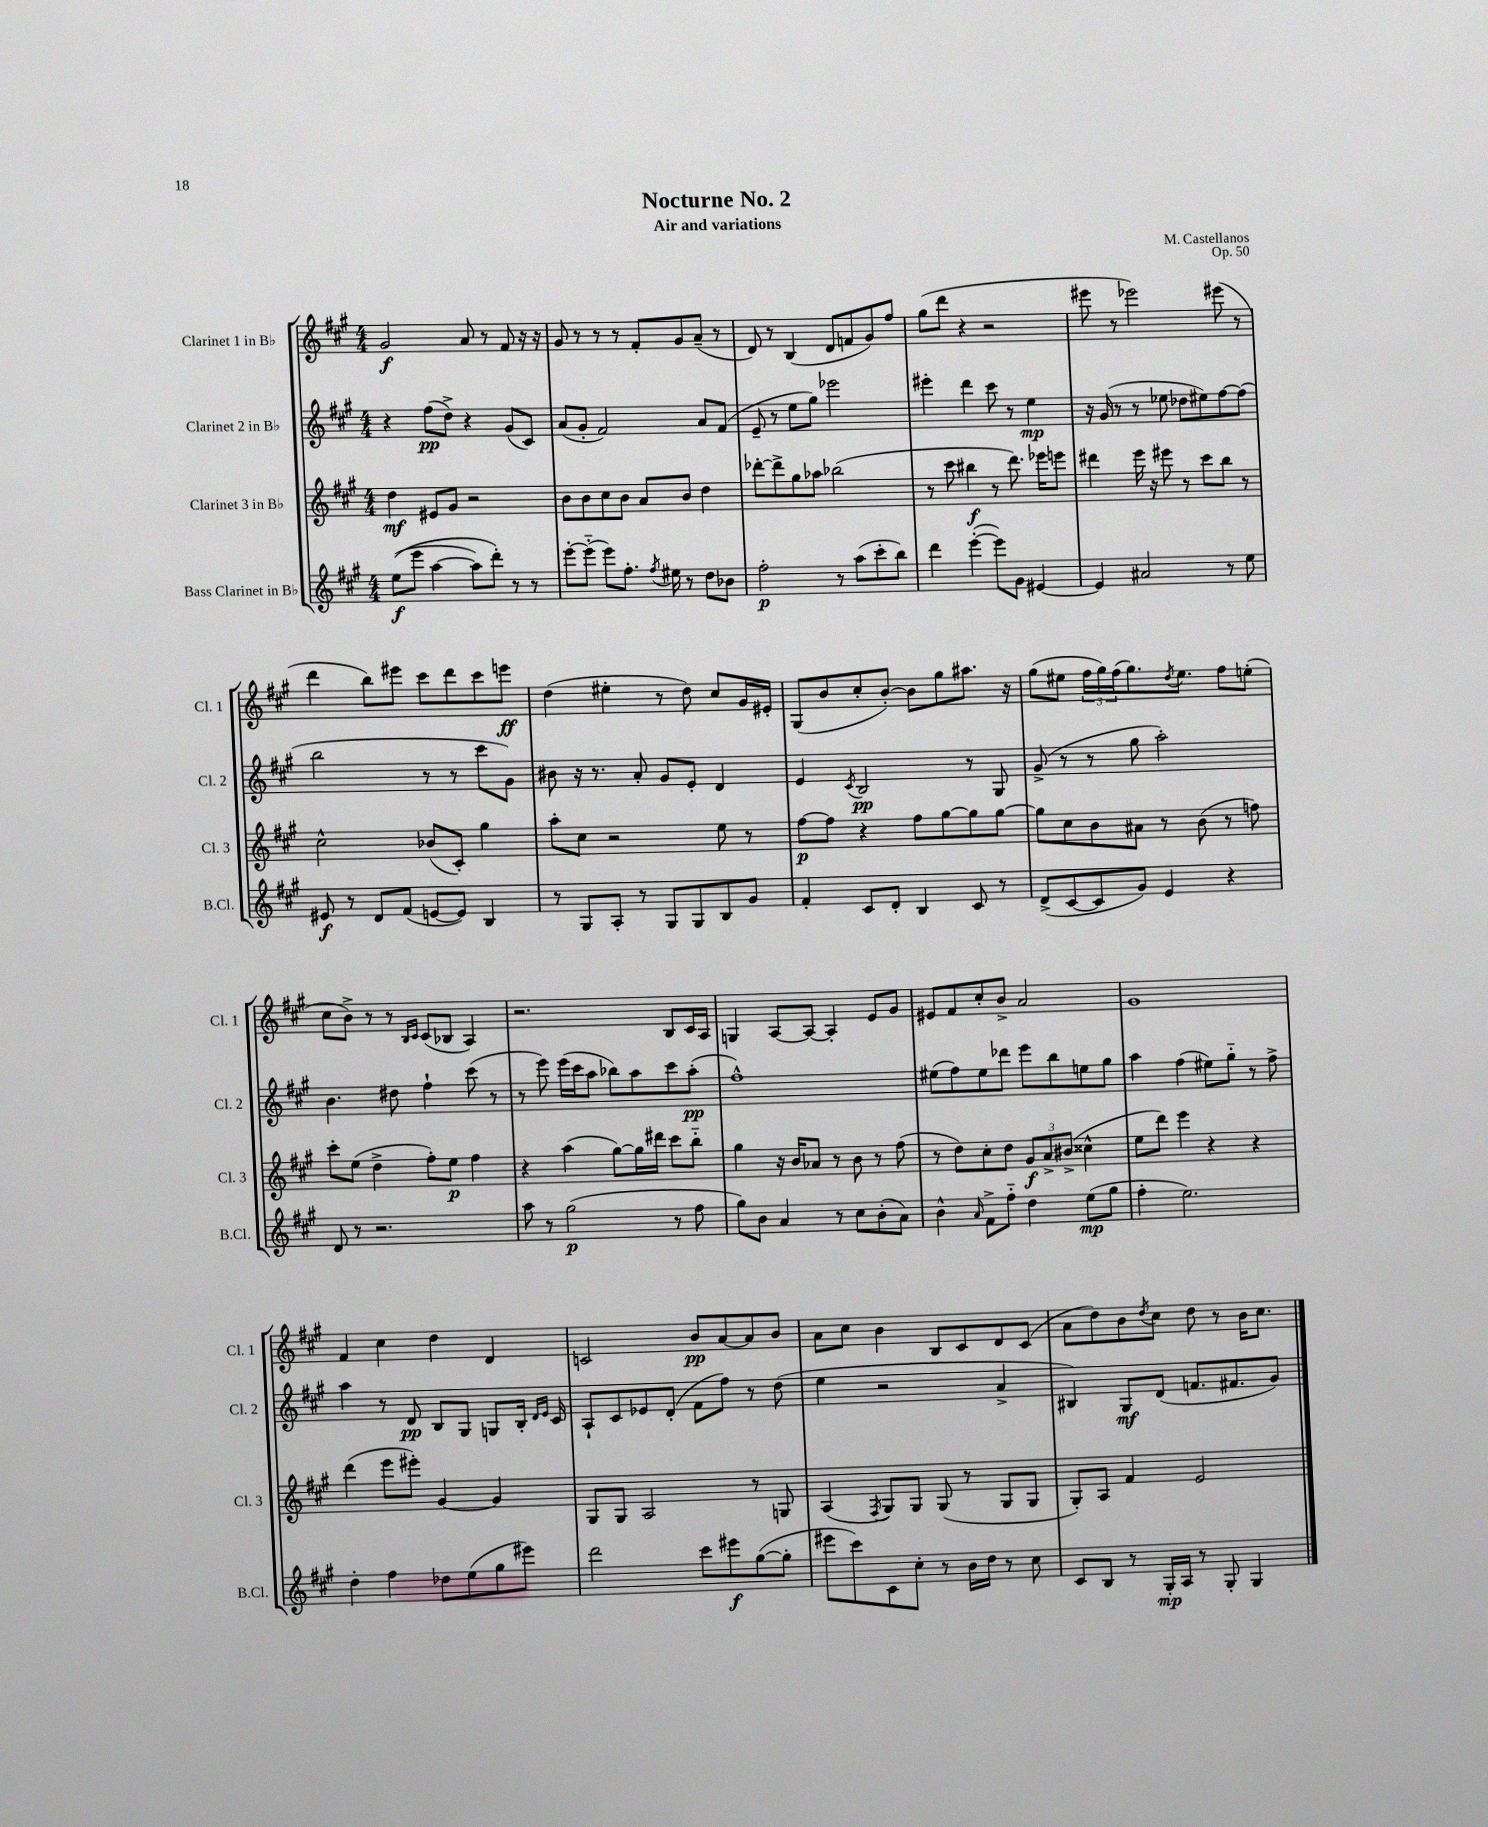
\header { title = "Nocturne No. 2" composer = "M. Castellanos" subtitle = "Air and variations" opus = "Op. 50" }
<<
\new StaffGroup <<
\new Staff = "s0" \with { instrumentName = "Clarinet 1 in Bb" shortInstrumentName = "Cl. 1" } {
    \clef treble \key a \major \numericTimeSignature \time 4/4
    gis'2\f a'8 r8 fis'8 r16 r16 |
    gis'8 r8 r8 r8 fis'8-. gis'8 a'8--( r8 |
    d'8) r8 b4( d'8 f'8 gis'8) fis''8 |
    gis''8( d'''8 r4 r2 |
    eis'''8 r8 ees'''2) eis'''8( r8 |
    d'''4 b''8) eis'''8 cis'''8 d'''8 cis'''8 e'''8\ff |
    d''4( eis''4-. r8 d''8) cis''8 gis'16 eis'16-. |
    gis8( b'8 cis''8-. b'8~-.) b'8 gis''8 ais''8. r16 |
    gis''8( eis''8 \tuplet 3/2 { fis''16 gis''16) fis''16( } gis''8.) \acciaccatura { d''8 } eis''8. fis''8 e''8-.( |
    cis''8 b'8->) r8 r8 \grace { b16 cis'16 } cis'8( bes8 a4) |
    r2. b8 cis'16 a16 |
    g4 a8~ a8~ a4-. e'8 gis'8 |
    eis'8 fis'8 cis''8-. b'8-> a'2 |
    gis'1 |
    fis'4 cis''4 d''4 d'4 |
    c'2 b'8\pp a'8~ a'8 b'8 |
    a'8 cis''8 b'4 b8 cis'8 d'8 cis'8( |
    a'8 d''8) b'8 \acciaccatura { d''8 } cis''8 d''8 r8 b'16 cis''8. \bar "|." |
}
\new Staff = "s1" \with { instrumentName = "Clarinet 2 in Bb" shortInstrumentName = "Cl. 2" } {
    \clef treble \key a \major \numericTimeSignature \time 4/4
    r4 fis''8\pp( d''8->) r4 gis'8( cis'8) |
    a'8( gis'8-. fis'2) a'8 fis'8( |
    e'8-- r8 e''8 gis''8) ees'''2 |
    eis'''4-. d'''4 cis'''8 r8 e''4\mp |
    r16 gis'16( r8 r8 ees''8 des''8 eis''8) fis''8~ fis''8( |
    b''2 r8 r8 cis'''8 gis'8) |
    bis'8 r16 r8. a'8-. gis'8 e'8-. d'4 |
    e'4 \acciaccatura { cis'8 } b2\pp r8 gis8 |
    gis'8->( r8 r8 gis''8 a''2-.) |
    b'4. dis''8 fis''4-! cis'''8( r8 |
    r8 e'''8) e'''16( cis'''16 a''8 bes''8) a''8 cis'''8 a''8-.\pp( |
    fis''1-^) |
    eis''8( fis''8) eis''8 des'''8 e'''8 b''8 e''8 gis''8 |
    a''4 fis''4( eis''8) gis''8-_ r8 fis''8-> |
    a''4 r8 d'8\pp b8 gis8 g8 b16-. \grace { d'16 e'16 } cis'16 |
    a8-! cis'8 ees'8 d'8-.( fis'8 fis''8) r8 d''8( |
    e''4 r2 a'4-> |
    bis4) gis8\mf d'8( f'8. fis'8. gis'8) \bar "|." |
}
\new Staff = "s2" \with { instrumentName = "Clarinet 3 in Bb" shortInstrumentName = "Cl. 3" } {
    \clef treble \key a \major \numericTimeSignature \time 4/4
    d''4\mf eis'8 gis'8 r2 |
    b'8 b'8 cis''8 b'8 a'8 b'8 d''4 |
    des'''8~-. des'''8-> gis''8 aes''8 bes''2( |
    r8 cis'''8 bis''4\f r8 d'''8.) ees'''16 e'''8 |
    dis'''4 e'''16 r16 eis'''8 r8 cis'''8 b''8 r8 |
    cis''2-^ bes'8( cis'8-.) gis''4 |
    a''8-. cis''8 r2 e''8 r8 |
    fis''8~\p fis''8 r4 fis''8 gis''8~ gis''8 gis''8~ |
    gis''8 cis''8 b'8 ais'8 r8 b'8( r8 f''8) |
    cis'''8-. e''8( d''4-> fis''8-.) e''8\p fis''4 |
    r4 a''4( gis''8~) gis''16 dis'''16 cis'''8 b''8-_ |
    gis''4 r16 b'16 aes'8 r8 b'8 r8 fis''8( |
    r8 d''8) cis''8-. d''8 \tuplet 3/2 { gis'8\f a'8-> bis'8->( } cisis''4-^ |
    e''8 d'''8) e'''4 r4 r4 |
    d'''4( e'''8 eis'''8-.) gis'4~ gis'4 |
    gis8 gis8 a2 r8 g8 |
    a4( \acciaccatura { fis8 } gis8) gis8 gis8( r8 gis8 gis8 |
    gis8-.) a8 fis'4 e'2 \bar "|." |
}
\new Staff = "s3" \with { instrumentName = "Bass Clarinet in Bb" shortInstrumentName = "B.Cl." } {
    \clef treble \key a \major \numericTimeSignature \time 4/4
    e''8\f(\( e'''8 a''4~ a''8) d'''8-.\) r8 r8 |
    e'''8~-. e'''8-_( e'''8) fis''8.-. \acciaccatura { fis''8 } eis''16 r8 d''8 bes'8 |
    fis''2-.\p r8 a''8( cis'''8-. b''8) |
    d'''4 e'''4~-.( e'''8) gis'8 eis'4~ |
    eis'4 ais'2 r8 e''8 |
    eis'8\f r8 d'8 fis'8( e'8~ e'8) b4 |
    r8 gis8 a8-. r8 gis8 gis8 b8 gis'8 |
    fis'4-. cis'8 d'8-. b4 cis'8 r8 |
    d'8->( cis'8~ cis'8 gis'8) e'4 r4 |
    d'8 r8 r2. |
    a''8 r8 gis''2\p( r8 fis''8 |
    gis''8) b'8 a'4 r8 cis''8 b'8-.( a'8) |
    b'4-^ \grace { a'16 } fis'8-> fis''8-_ d''4 e''8\mp( gis''8 |
    fis''4-. e''2.) |
    d''4-. fis''4 des''8 e''8( gis''8 eis'''8) |
    d'''2 cis'''8 eis'''8\f gis''8~( gis''8-. |
    eis'''8 cis'''8) cis'8 cis''8-. r8 b'16 d''16 r8 cis''8 |
    cis'8 b8 r8 gis16-.\mp a16 r8 gis8-. gis4 \bar "|." |
}
>>
>>
\layout { \context { \Score \remove "Bar_number_engraver" } }
